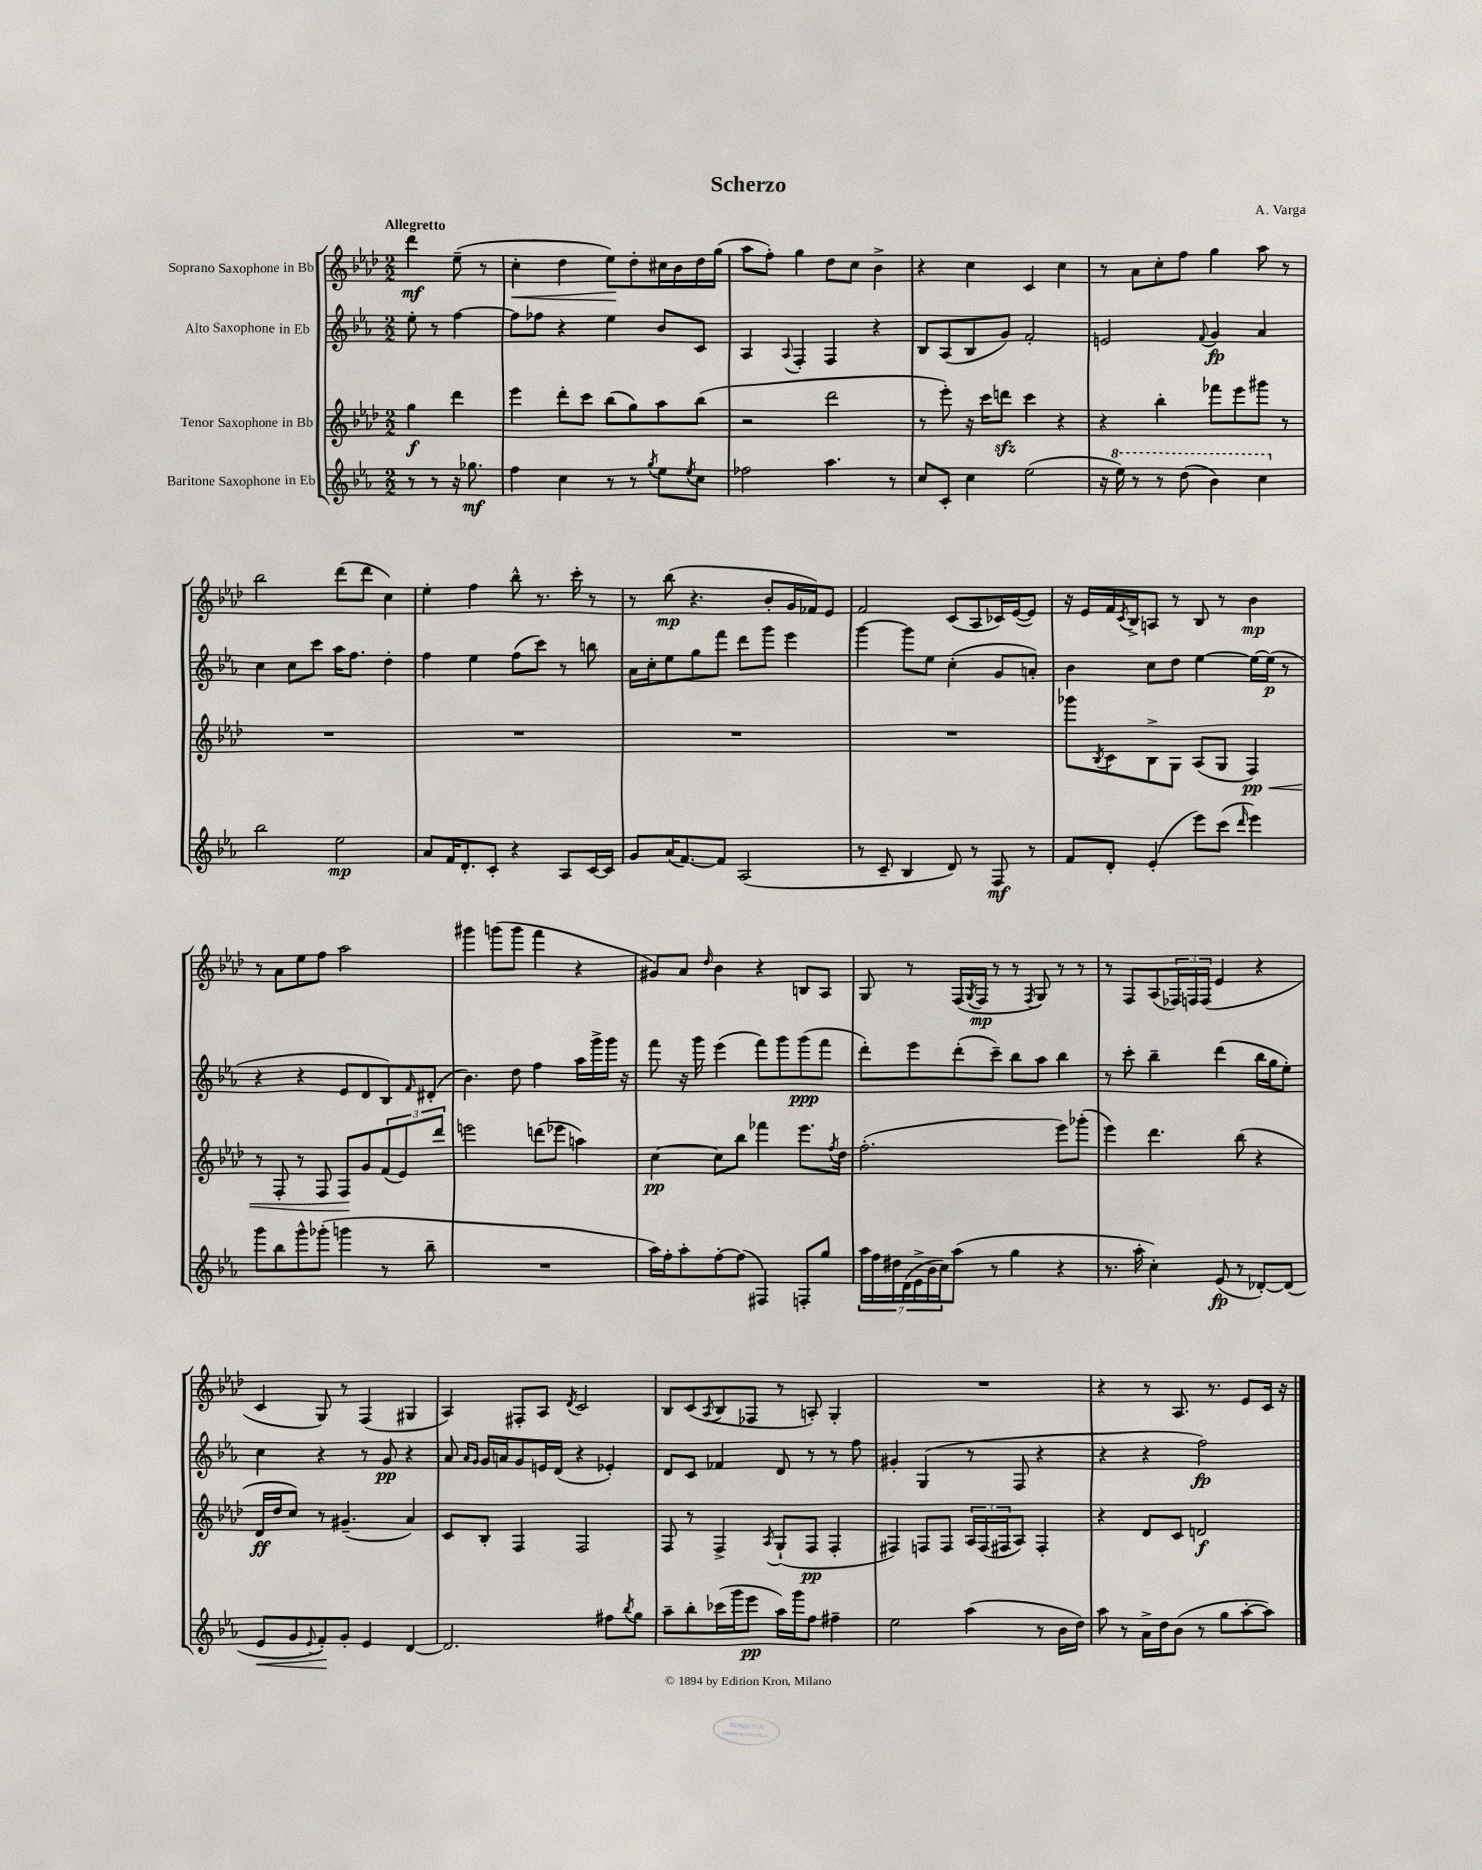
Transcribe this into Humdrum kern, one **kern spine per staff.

**kern	**kern	**kern	**kern
*staff4	*staff3	*staff2	*staff1
*clefG2	*clefG2	*clefG2	*clefG2
*k[b-e-a-]	*k[b-e-a-d-]	*k[b-e-a-]	*k[b-e-a-d-]
*M2/2	*M2/2	*M2/2	*M2/2
8r	4gg	8ee-'	4ddd-
8r	.	8r	.
16r	4ddd-	[4ff	(8ee-~
8.gg-	.	.	.
.	.	.	8r
=	=	=	=
4ff	4eee-	8ff]	4cc'
.	.	8ff-	.
4cc	8ddd-'	4r	4dd-
.	8ccc	.	.
8r	(8bb-	4ee-	8ee-)
8r	8gg)	.	8dd-'
8qgg	.	.	.
8ee-	8aa-	8b-	16cc#
.	.	.	16b-
8qee-	.	.	.
8cc	(8bb-	8c	16dd-
.	.	.	(16gg
=	=	=	=
2ff-	2r	4A-	8aa-
.	.	.	8ff')
.	.	8qqA-	.
.	.	4F'	4gg
4.aa-	2ddd-	4F	8dd-
.	.	.	8cc
.	.	4r	4b-^
8r	.	.	.
=	=	=	=
8cc	8r	8B-	4r
8c'	8eee-')	(8A-	.
4cc	16r	8B-	4cc
.	16ccc	.	.
.	8ddd	8g)	.
(2ee-	4ccc	2f'	4c
.	4r	.	4cc
=	=	=	=
16r	4r	2e	8r
16eee-)	.	.	.
8r	.	.	8a-
8r	4bb-'	.	8cc'
(8ddd	.	.	8ff
.	.	8qqf	.
4bb-)	8fff-	4g	4gg
.	8eee-	.	.
4ccc	8ggg#	4a-	8aa-
.	8r	.	8r
=	=	=	=
2bb-	1r	4cc	2bb-
.	.	8cc	.
.	.	8ccc	.
2ee-	.	16aa-	(8ddd-
.	.	8.ff	.
.	.	.	8ddd-
.	.	4dd'	4cc)
=	=	=	=
8a-	1r	4ff	4ee-'
16f	.	.	.
8.d'	.	.	.
.	.	4ee-	4ff
8c'	.	.	.
4r	.	(8ff	8bb-^^
.	.	8ccc)	8.r
8A-	.	8r	.
.	.	.	16ccc'
[16c	.	8bb	8r
16c]	.	.	.
=	=	=	=
8g	1r	16a-	8r
.	.	16cc'	.
(16a-	.	8ee-	(8bb-
[8.f)	.	.	.
.	.	8gg	4.r
8f]	.	8fff	.
(2A-	.	8ddd	.
.	.	8ggg	8b-'
.	.	4eee-	16g
.	.	.	16f-)
.	.	.	8e-
=	=	=	=
8r	1r	[4ggg	2f
8c~	.	.	.
4B-	.	8ggg]	.
.	.	8ee-	.
8d)	.	(4cc'	(8c
8r	.	.	8A-
8F	.	8g	16c-)
.	.	.	([16e-
8r	.	8a')	8e-])
=	=	=	=
8f	8ggg-	4b-	16r
.	.	.	16e-
.	8qB-	.	.
8d'	8c	.	16f
.	.	.	8qc
.	.	.	16B-^
(4e-'	8B-^	8cc	8A
.	8G	8dd	8r
8eee-)	(8A-	[4ee-	8B-
(8ccc	8G	.	8r
16qqddd	.	.	.
4eee-)	4F)	16ee-_	4b-
.	.	(16ee-]	.
.	.	8r	.
=	=	=	=
8ggg	8r	4r	8r
8bb-	8F'	.	8a-
8ggg^^	8r	4r	8ee-
(8ggg-'	8F	.	8ff
4ggg	8F	8e-	2aa-
.	8g	8d	.
8r	(12f	8B-)	.
.	12e-)	.	.
.	.	16qqf	.
8bb-~	.	(8d#'	.
.	12ddd-	.	.
=	=	=	=
1r	2eee	4.b-)	4ggg#
.	.	.	(8ggg
.	.	8dd	8ggg
.	(8ddd	4ff	4fff
.	8eee-	.	.
.	4aa)	16aa-	4r
.	.	16ggg^	.
.	.	16ggg	.
.	.	16r	.
=	=	=	=
16aa-)	[4cc	8fff	8g#)
16ff'	.	.	.
8aa-'	.	16r	8a-
.	.	16ggg	.
.	.	.	16qqdd-
[8ff'	8cc]	(4eee-	4b-
(8ff]	8bb-	.	.
4F#)	4fff-	8fff)	4r
.	.	8ggg	.
8F'	8.eee-	(8ggg	8B
8gg	.	8fff	8A-
.	8qff	.	.
.	16dd-	.	.
=	=	=	=
28aa-	(2.ff'	8ddd')	8G
28ff	.	.	.
28dd#	.	.	.
(28d	.	.	.
.	.	8eee-	8r
28e-^	.	.	.
28b-	.	.	.
28cc)	.	.	.
(8aa-	.	(8ddd'	(16F
.	.	.	8qG
.	.	.	16F
8r	.	8ccc~)	8r
4gg	.	8bb-	8r
.	.	.	8qF
.	.	8aa-	8G)
4r	8eee-)	4bb-	8r
.	(8ggg-'	.	8r
=	=	=	=
8.r	4eee-)	8r	8r
.	.	8ccc'	8F
16aa-'	.	.	.
4cc')	4.ddd-	4bb-~	(8A-
.	.	.	24F-)
.	.	.	24F
.	.	.	(24F
(8e-	.	(4ddd	4e-
8r	(8bb-	.	.
[8d-')	4r	16bb-	4r
.	.	16gg	.
(8d-]	.	8ee-')	.
=	=	=	=
8e-	16d-	4cc	4c
.	16dd-	.	.
8g	8cc)	.	.
8qqe-	.	.	.
8f')	8r	4r	8G)
8g'	(4.g#~	.	8r
4e-	.	8r	(4F
.	.	8g	.
[4d	4a-)	4r	4G#
=	=	=	=
2.d]	8c	8a-	4A-)
.	.	16qqa-	.
.	.	16qqg	.
.	8B-'	16g	.
.	.	16a	.
.	4F	8g	8F#'
.	.	16e	8A-
.	.	(16d	.
.	.	.	8qd-
.	2F	4r	2c
8ff#	.	4e-')	.
8qbb-	.	.	.
8gg	.	.	.
=	=	=	=
8aa-~	8F	8d	8B-
8bb-'	8r	8c	(8c
.	.	.	8qA-
(16ccc-	4F^	4f-	8B-
16ggg	.	.	.
8eee-	.	.	8F-
.	8qA-	.	.
16aa-)	(8G`	8d	8r
16ggg	.	.	.
8ff	8F	8r	8A')
4ff#~	4F'	8r	4G'
.	.	8ff	.
=	=	=	=
2ee-	4F#)	4g#'	1r
.	8F	(4G	.
.	8F	.	.
(4aa-	24A-	8r	.
.	(24F	.	.
.	24F#	.	.
.	8A-)	8F	.
8r	4F#'	4r	.
16b-	.	.	.
16dd)	.	.	.
=	=	=	=
8aa-	4r	4r	4r
8r	.	.	.
16a-^	8d-	4r	8r
16dd	.	.	.
(8b-	8c	.	8.A-
8r	2d	2ff)	.
.	.	.	8.r
8gg	.	.	.
[8aa-'	.	.	8e-
8aa-])	.	.	16c
.	.	.	16r
==	==	==	==
*-	*-	*-	*-
